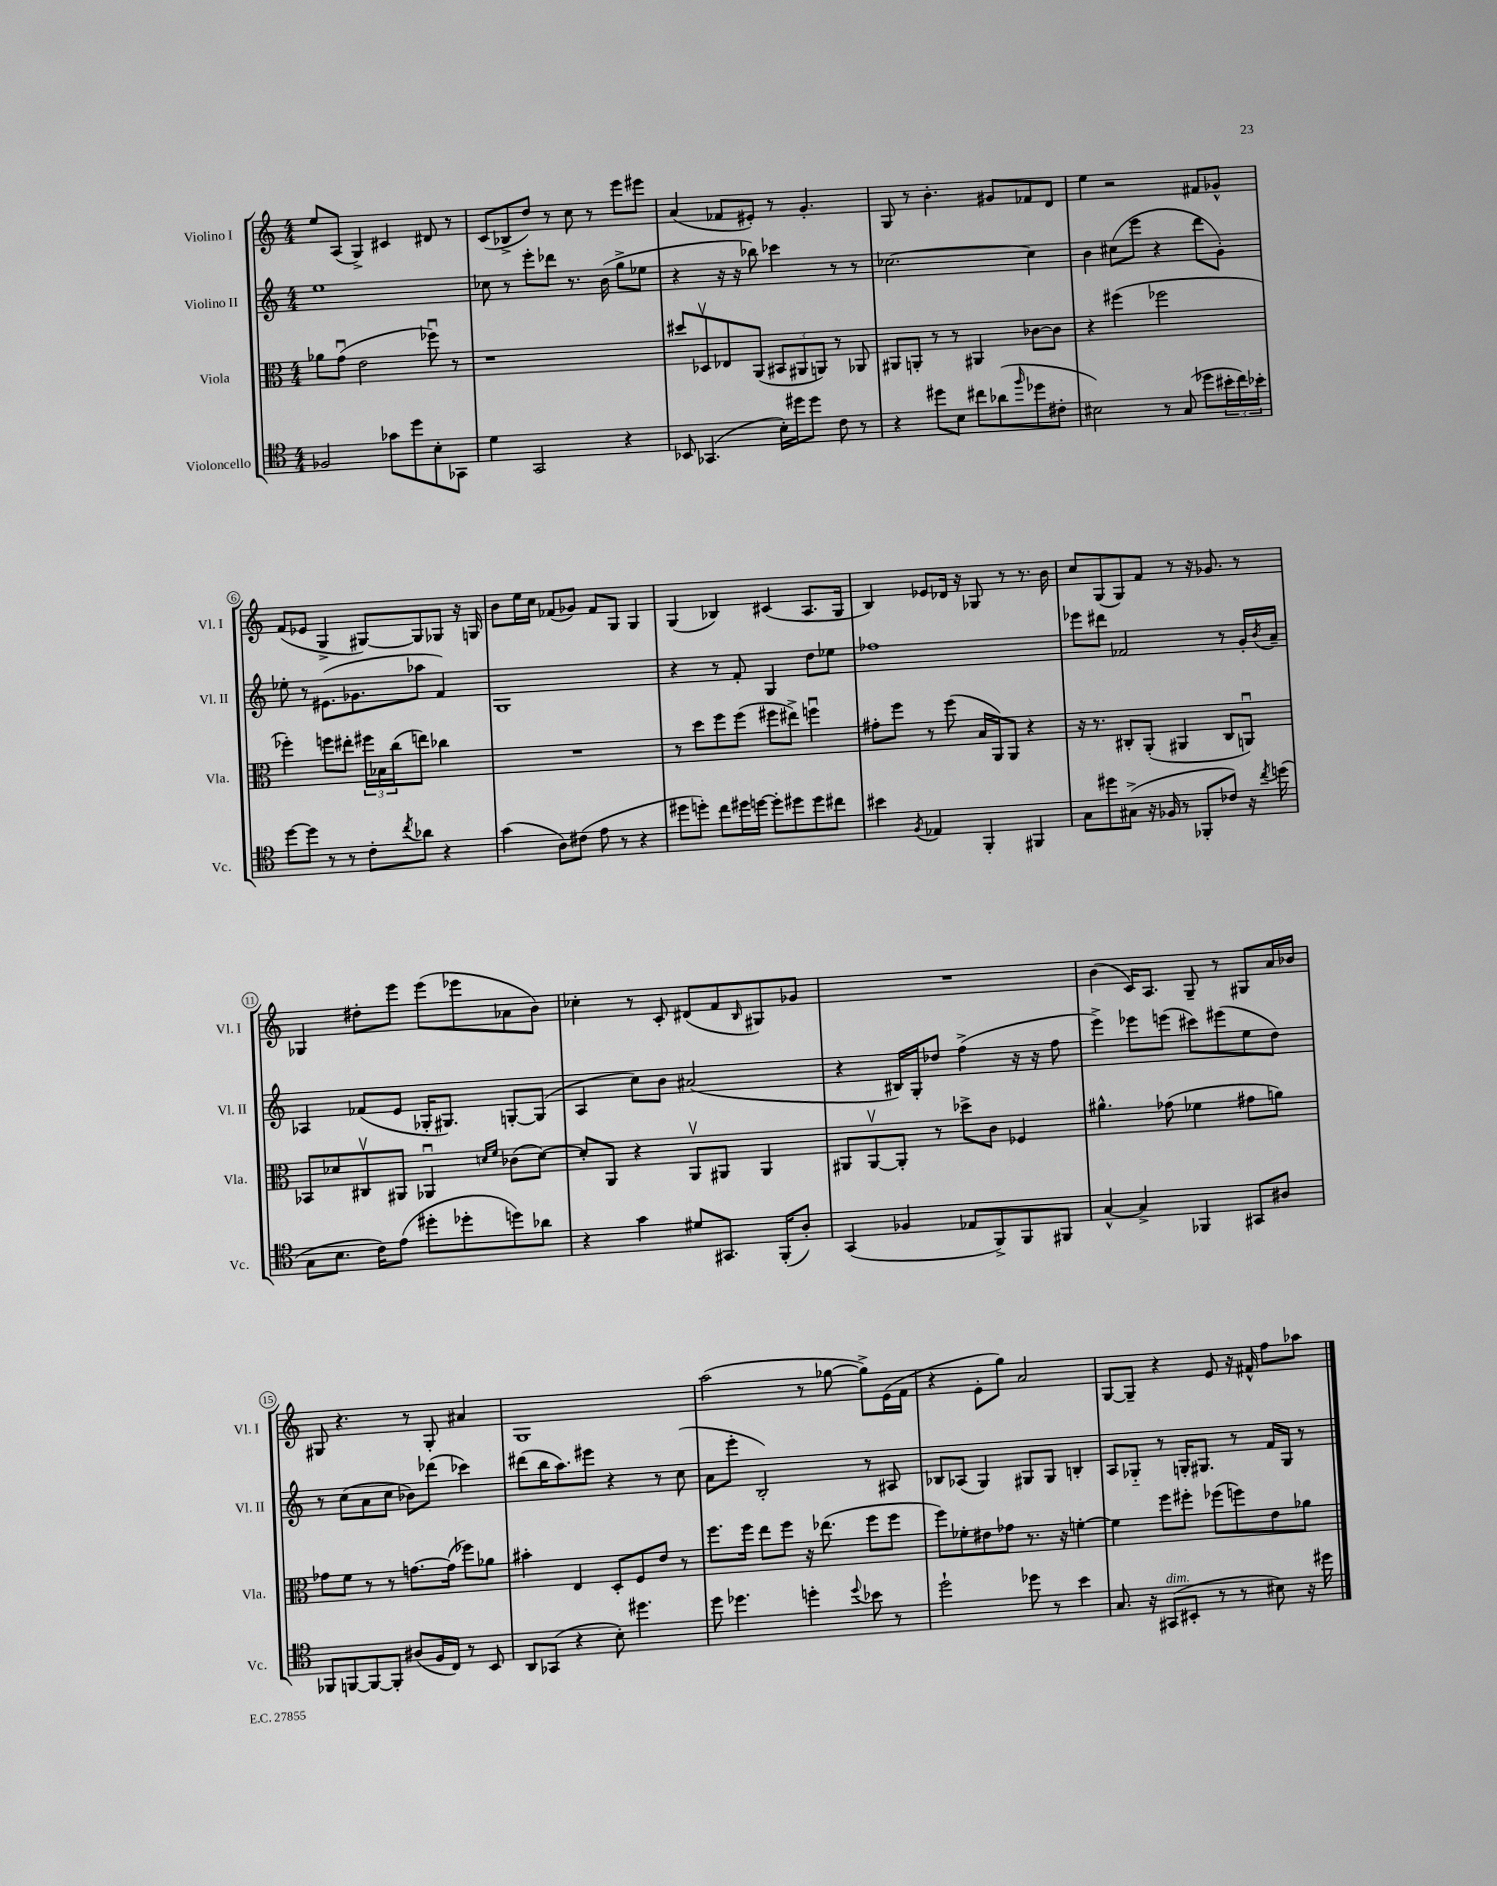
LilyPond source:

<<
\new StaffGroup <<
\new Staff = "s0" \with { instrumentName = "Violino I" shortInstrumentName = "Vl. I" } {
    \clef treble \key c \major \numericTimeSignature \time 4/4
    e''8 a8( g4->) cis'4 dis'8 r8 |
    c'8( bes8-> d''8) r8 c''8 r8 e'''8 eis'''8 |
    a'4( fes'8 eis'8-.) r8 g'4.-. |
    g8 r8 b'4.-. gis'8 fes'8 d'8 |
    e''4 r2 fis'8 ges'8-^ |
    f'8( ees'8 g4-> gis8~) gis8 ges8 r16 g16 |
    b'8 e''16 c''16 fes'8( ges'8) fes'8 g8 g4 |
    g4( bes4) cis'4( a8. g16 |
    b4) ees'8 des'16 r16 ges8 r8 r8. b'16 |
    c''8 g8( g8) f'8 r8 r16 ges'8. r8 |
    ges4 dis''8-. e'''8 e'''8( ees'''8 aes'8 b'8) |
    ces''4-. r8 c'8-. dis'8( f'8 \grace { b16 } gis8) ges'8 |
    R1 |
    b'4( c'16) a8. g8-- r8 gis8 a'16 bes'16 |
    gis8 r4. r8 gis8-. ais'4 |
    g1 |
    a''2( r8 ges''8~ ges''8->) e'16( f'16 |
    r4 e'8-. g''8) a'2 |
    g8~ g8-- r4 e'8 r16 fis'16-^ f''8 aes''8 \bar "|." |
}
\new Staff = "s1" \with { instrumentName = "Violino II" shortInstrumentName = "Vl. II" } {
    \clef treble \key c \major \numericTimeSignature \time 4/4
    e''1 |
    ces''8 r8 e'''8-. des'''8 r8. b'16( g''8-> ees''8 |
    r4 r16 r16 bes''8) ces'''4 r8 r8 |
    ces''2.~ ces''4 |
    b'4 cis''8( e'''8 r4 d'''8 g'8-.) |
    ees''8-. r8 eis'8.( ges'8. aes''8 f'4) |
    g1 |
    r4 r8 f'8-. g4 d''8 ees''8 |
    fes''1 |
    ees'''8 dis'''8 fes'2 r8 g'16-. \acciaccatura { b'8 } a'16-- |
    aes4 fes'8( e'8 ges16-. gis8.) g8~-. g8( |
    a4 c''8) b'8 ais'2( |
    r4 bis16) g16-. des''8 f''4->( r16 r16 f''8 |
    e'''4->) ees'''8 e'''8( cis'''8) eis'''8( e''8 d''8) |
    r8 c''8( a'8 c''8 bes'8) des'''8( ces'''4) |
    dis'''8( b''16 a''8.) eis'''8 r4 r8 c''8( |
    a'8 e'''8-. b2-.) r8 ais8 |
    bes8 aes8( g4) gis8 gis8 b4-. |
    a8 ges8-_ r8 g16-. gis8. r8 f'16 gis16 r8 \bar "|." |
}
\new Staff = "s2" \with { instrumentName = "Viola" shortInstrumentName = "Vla." } {
    \clef alto \key c \major \numericTimeSignature \time 4/4
    aes'8 g'8\downbow( e'2 fes''8\downbow) r8 |
    r1 |
    dis''8 des8\upbow ees8 a,8( \tuplet 3/2 { bis,8 ais,8 a,8) } r8 aes,8 |
    ais,8 a,8-. r8 r8 ais,4 ces'8~ ces'8 |
    r4 fis''4( fes''2 |
    fes''4-.) f''8 eis''8-. \tuplet 3/2 { fis''16 bes16 c''16( } e''8) ces''4 |
    R1 |
    r8 d''8 f''8 f''8( fis''8 eis''8->) f''4\downbow |
    gis'8-. f''8 r8 f''8( b16 a,16) a,8 r4 |
    r16 r8. cis8-. a,8-.( ais,4 cis8 a,8\downbow) |
    bes,8 des'8 cis8\upbow ais,8 aes,4\downbow \grace { d'16 f'16 } ces'8( d'8~) |
    d'8-. a,8 r4 a,8\upbow ais,8 ais,4 |
    ais,8 ais,8~\upbow ais,8-. r8 des''8-> c'8 fes4 |
    ais'4.-^ ges'8( fes'4 gis'8 a'8) |
    ges'8 f'8 r8 r8 g'8.~ g'16( fes''8) aes'8 |
    bis'4-. e4 d8-. f8 e'8 r8 |
    f''8. f''16 e''8 f''8 r16 ees''8.( f''8 f''8 |
    f''8) fes'8-. eis'8 ges'8 r8. r16 f'4~-. |
    f'4 f''8 fis''8-. fes''8( f''8) e'8 aes'8 \bar "|." |
}
\new Staff = "s3" \with { instrumentName = "Violoncello" shortInstrumentName = "Vc." } {
    \clef tenor \key c \major \numericTimeSignature \time 4/4
    fes2 ges'8 d''8 b8-. ges,8 |
    d'4 g,2 r4 |
    bes,8 ges,4.( b16-.) dis''16 dis''8 c'8 r8 |
    r4 dis''8 b8 cis''8 aes'8( \grace { f''16 } des''8 cis'8-. |
    bis2) r8 g8( des''8 \tuplet 3/2 { bis'16-. c''16) bes'16-. } |
    d''8~ d''8 r8 r8 c'8-. \acciaccatura { c''8 } aes'8 r4 |
    g'4( a8) cis'8( e'8 r8 r4 |
    dis''8 d''8-.) c''8 dis''16 d''16~ d''8-. dis''8 dis''8 cis''8 |
    bis'4 \acciaccatura { f8 } ees4 f,4-. fis,4 |
    g8 dis''8 gis8->( r16 fes16 r8 fes,8-. ces'8) r16 \acciaccatura { c''8 } d''16( |
    g8 b8. c'16) e'8( dis''8-. des''8-. d''8) aes'8 |
    r4 g'4 dis'8 gis,8. f,16-.( a8-.) |
    g,4( fes4 ees8 f,8->) f,8 fis,8 |
    g4~-^ g4-> fes,4 gis,8 ais8 |
    fes,8 f,8~ f,8~ f,8-. ais8( f16 c16) r8 b,8 |
    a,8 ges,8( r4 b8-.) dis''4. |
    d''8 des''4. d''4-. \appoggiatura { d''8 } bes'8 r8 |
    d''2-! des''8 r8 b'4 |
    g8. r16 gis,8^\markup { \italic "dim." }( bis,8-. r8 r8 bis8) r16 dis''16 \bar "|." |
}
>>
>>
\layout { \context { \Score \override BarNumber.stencil = #(make-stencil-circler 0.1 0.3 ly:text-interface::print) } }
